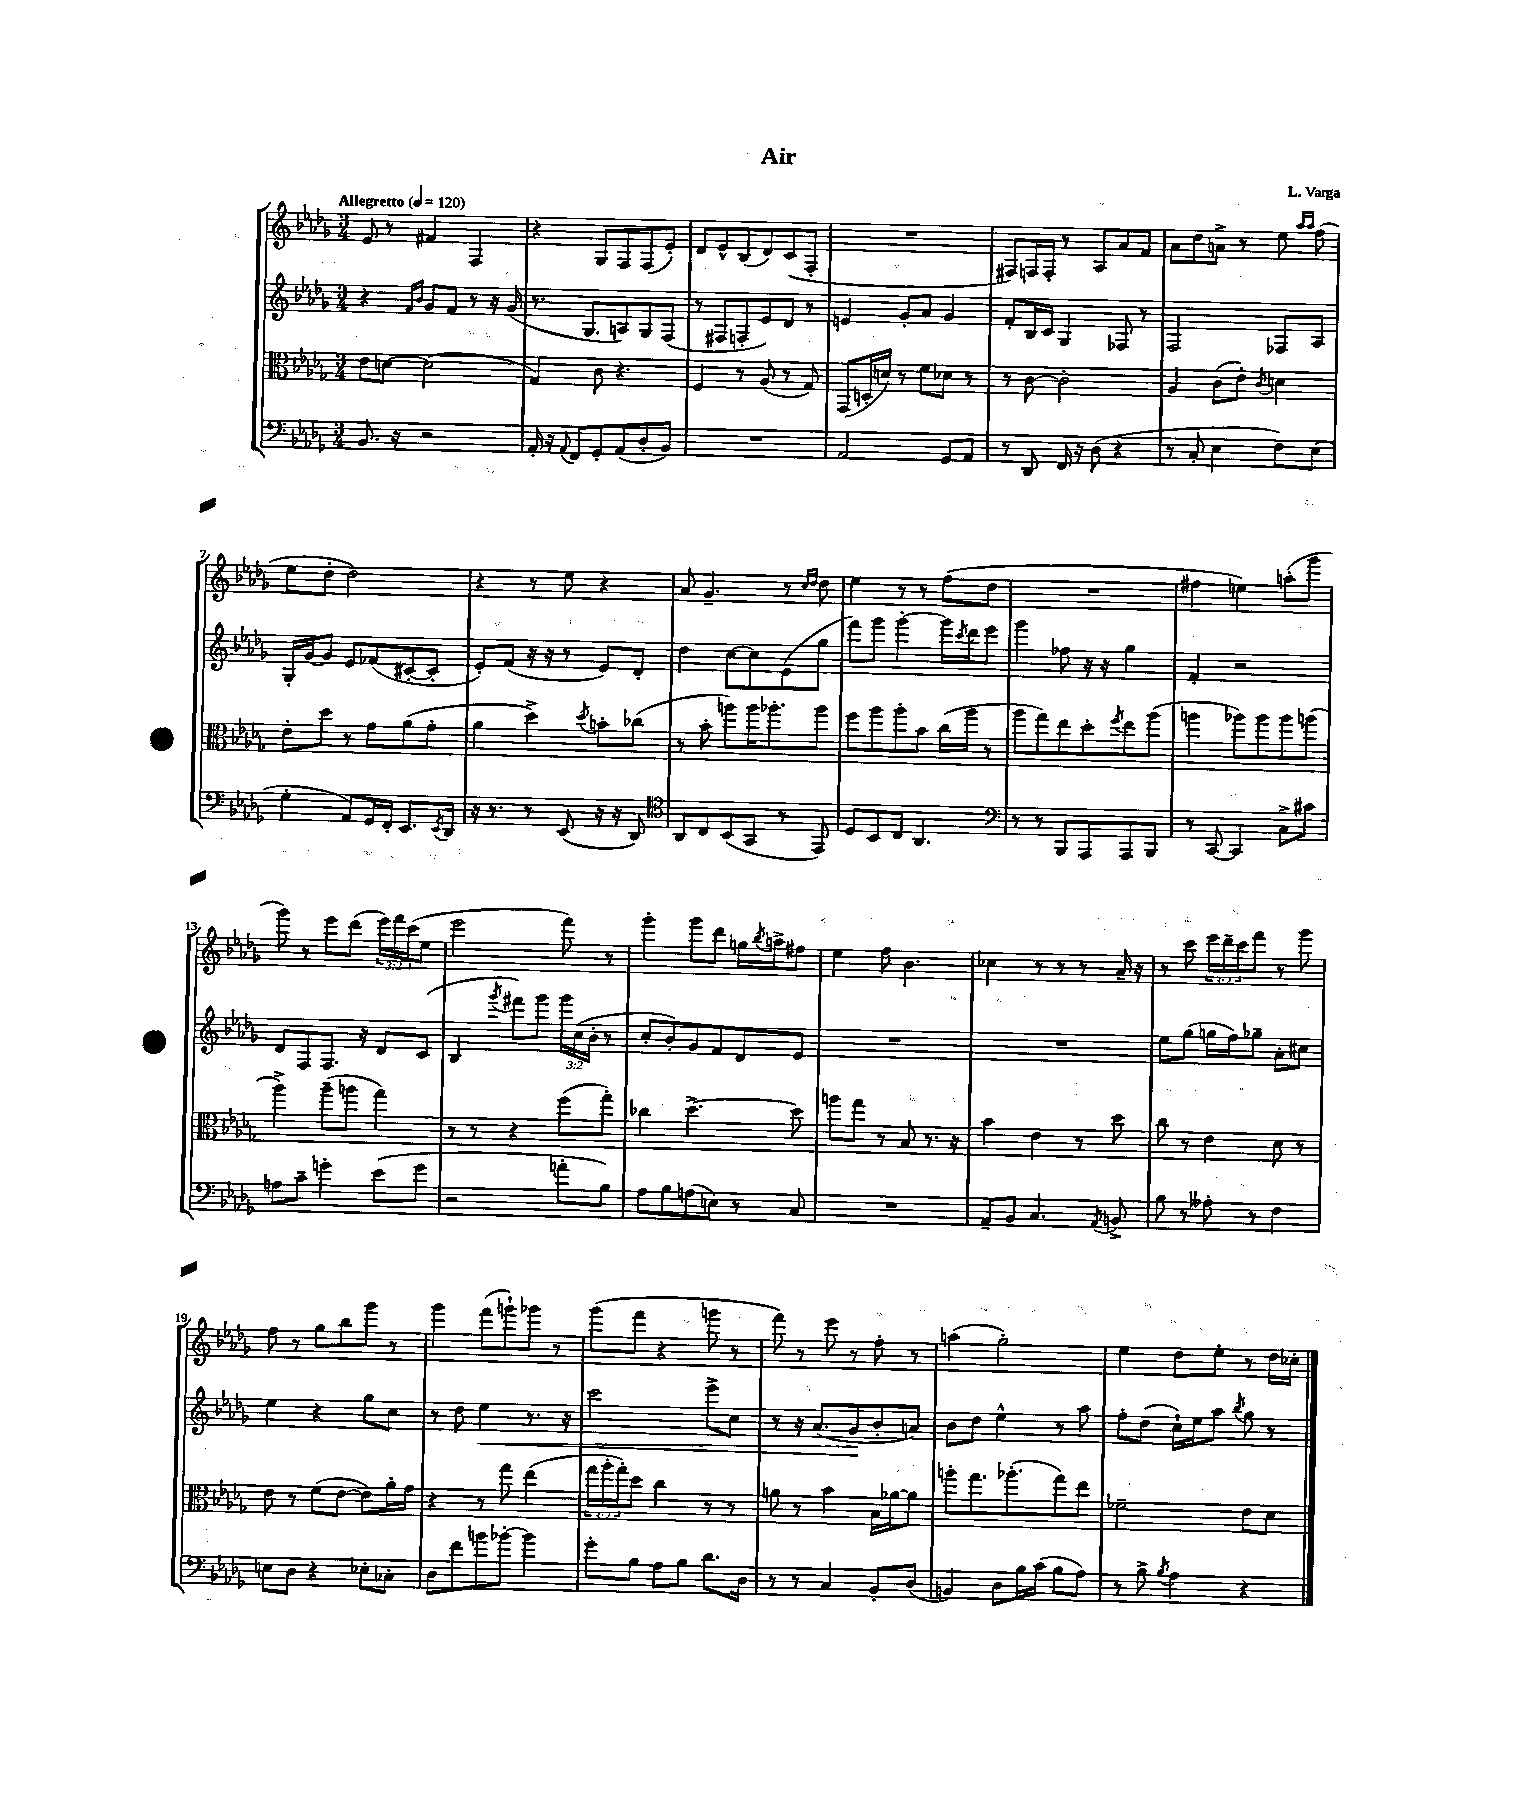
\header { title = "Air" composer = "L. Varga" }
<<
\new StaffGroup <<
\new Staff = "s0" {
    \clef treble \key des \major \numericTimeSignature \time 3/4 \override Staff.TupletNumber.text = #tuplet-number::calc-fraction-text \tempo "Allegretto" 4 = 120
    ees'8 r8 fis'4 f4 |
    r4 ges8 f8 f8( ees'8-.) |
    des'8 ees'8-^ bes8( des'8) c'8( f8-. |
    R2. |
    fis8) f16 f16-. r8 aes8 aes'8 f'8 |
    aes'8 des''8 a'8-> r8 ees''8 \grace { aes''16 aes''16 } f''8( |
    ees''8 des''8-. des''2) |
    r4 r8 ees''8 r4 |
    aes'8 ges'4.-- r8 \grace { c''16 des''16 } des''8 |
    ees''4 r8 r8 f''8( des''8 |
    R2. |
    fis''4 e''4) a''8-.( ges'''8 |
    ges'''8) r8 ees'''8 des'''8( \tuplet 3/2 { ees'''16) f'''16 c'''16( } ees''8 |
    ees'''2 f'''8) r8 |
    ges'''4-. ges'''8 des'''8 g''16 \acciaccatura { bes''8 } a''16-> fis''8 |
    ees''4 f''8 bes'4. |
    ces''4 r8 r8 r8 aes'16-- r16 |
    r8 c'''8 \tuplet 3/2 { ees'''16 des'''16-- c'''16 } f'''8 r8 ges'''8 |
    f''8 r8 ges''8 bes''8 ges'''8 r8 |
    ges'''4 f'''8( g'''8-!) ges'''8 r8 |
    ges'''8( f'''8 r4 g'''8 r8 |
    f'''8) r8 ees'''8 r8 f''8-. r8 |
    a''4( ges''2-.) |
    ees''4 des''8 ees''8-. r8 des''16 ces''16-. \bar "|." |
}
\new Staff = "s1" {
    \clef treble \key des \major \numericTimeSignature \time 3/4 \override Staff.TupletNumber.text = #tuplet-number::calc-fraction-text
    r4 \grace { f'16 bes'16 } ges'8 f'8 r8 r16 ges'16( |
    r8. ges8. a8) ges8 f8( |
    r8 fis8 f8-. ees'8) des'8 r8 |
    e'4 ges'8-. aes'8 ges'4 |
    f'8-. bes16 c'16 ges4 fes8 r8 |
    f2 fes8 aes8 |
    ges16-. ges'16~ ges'8 ees'8 fes'8( cis'8~-. cis'8-. |
    ees'8-.) f'8( r16 r16 r8 ees'8) des'8-. |
    des''4 c''8~ c''8 ees'8( ges''8 |
    f'''8) ges'''8 ges'''4~-. ges'''16 \acciaccatura { c'''8 } des'''16 ees'''8 |
    ges'''4 fes''8 r16 r16 ges''4 |
    f'4-. r2 |
    des'8 f8 f8. r16 des'8 c'8( |
    bes4 \acciaccatura { ges'''8 } fis'''8) ges'''8 \tuplet 3/2 { ges'''16 c''16( bes'16-. } r8 |
    c''8-. bes'8-.) ges'8 f'8 des'8 ees'8 |
    R2. |
    R2. |
    ees''8 ges''8( g''16 f''16) ges''8-- aes'8-. cis''8 |
    ees''4 r4 ges''8 c''8 |
    r8 des''8 ees''4\< r8. r16 |
    c'''2 ees'''8-> c''8 |
    r8 r16 aes'8.( ges'8\! bes'8-. a'8) |
    bes'8 des''8 ees''4-^ r8 aes''8 |
    f''8-. des''8( c''16-!) ees''16 aes''8 \acciaccatura { bes''8 } ges''8 r8 \bar "|." |
}
\new Staff = "s2" {
    \clef alto \key des \major \numericTimeSignature \time 3/4 \override Staff.TupletNumber.text = #tuplet-number::calc-fraction-text
    ees'8 d'8~ d'2( |
    ges4) c'8 r4. |
    f4 r8 aes8( r8 ges8) |
    ges,8( d16-. d'16) r8 f'8 des'8 r8 |
    r8 c'8~ c'2-. |
    aes4 c'8( ees'8-.) \acciaccatura { c'8 } d'4 |
    ees'8-. des''8 r8 ges'8 aes'8( ges'8-. |
    aes'4 des''4->) \acciaccatura { des''8 } b'8-. ces''8( |
    r8 bes'8-. a''8) a''16 aes''8.-. aes''8 |
    f''8 aes''8 aes''8-. bes'8 c''16( aes''16 r8 |
    aes''8 ges''8) ees''8 des''8-. \acciaccatura { f''8 } ees''8 aes''8( |
    a''4 aes''8) aes''8 aes''8 a''8( |
    aes''4->) aes''8--( a''8 ges''4) |
    r8 r8 r4 f''8( ges''8-.) |
    ces''4 des''4.~-> des''8 |
    a''8 ges''8 r8 bes8 r8. r16 |
    bes'4 ees'4 r8 des''8 |
    c''8 r8 ees'4 des'8 r8 |
    ees'8 r8 f'8( ees'8~ ees'8) aes'16-. ges'16 |
    r4 r8 ges''8 ees''4( |
    \tuplet 3/2 { ges''16 aes''16-. ges''16-.) } des''8 c''4 r8 r8 |
    a'8 r8 bes'4 bes16 aes'16~ aes'8 |
    a''8-. ges''8. aes''8.-.( ges''8) ees''8 |
    fes'2-- ees'8 des'8 \bar "|." |
}
\new Staff = "s3" {
    \clef bass \key des \major \numericTimeSignature \time 3/4
    bes,8. r16 r2 |
    aes,16-. r16 \appoggiatura { aes,8 } f,8 ges,8-. aes,8( des8-. bes,8) |
    R2. |
    aes,2 ges,8 aes,8 |
    r8 des,8 f,16 r16 des8( r4 |
    r8 c8-. ees4 f8) ees8( |
    ges4-. aes,8) ges,16 f,16-. ees,8. \acciaccatura { ees,8 } des,16 |
    r16 r8. r8 ees,8( r16 r16 des,8) |
    \clef tenor aes,8 c8 bes,8( ges,8 r8 ees,8) |
    des8 bes,8 c8 aes,4. |
    \clef bass r8 r8 bes,,8 aes,,8 aes,,8 bes,,8 |
    r8 c,8~ c,4 c8-> cis'8 |
    a8 c'8-- g'4-. ees'8( g'8 |
    r2 a'8-. bes8) |
    aes8 bes8 a8( e8) r8 c8 |
    R2. |
    aes,8-- bes,8 c4. \acciaccatura { aes,8 } b,8-> |
    bes8 r8 aeses8-. r8 f4 |
    e8 des8 r4 ees8-. ces8-. |
    des8 f'8 b'8 bes'8~-. bes'4 |
    ges'8-. bes8 aes8 bes8 des'8. des16 |
    r8 r8 c4 bes,8-. des8( |
    b,4) des8 bes16 c'16( bes8 aes8) |
    r8 bes8-> \acciaccatura { bes8 } aes4 r4 \bar "|." |
}
>>
>>
